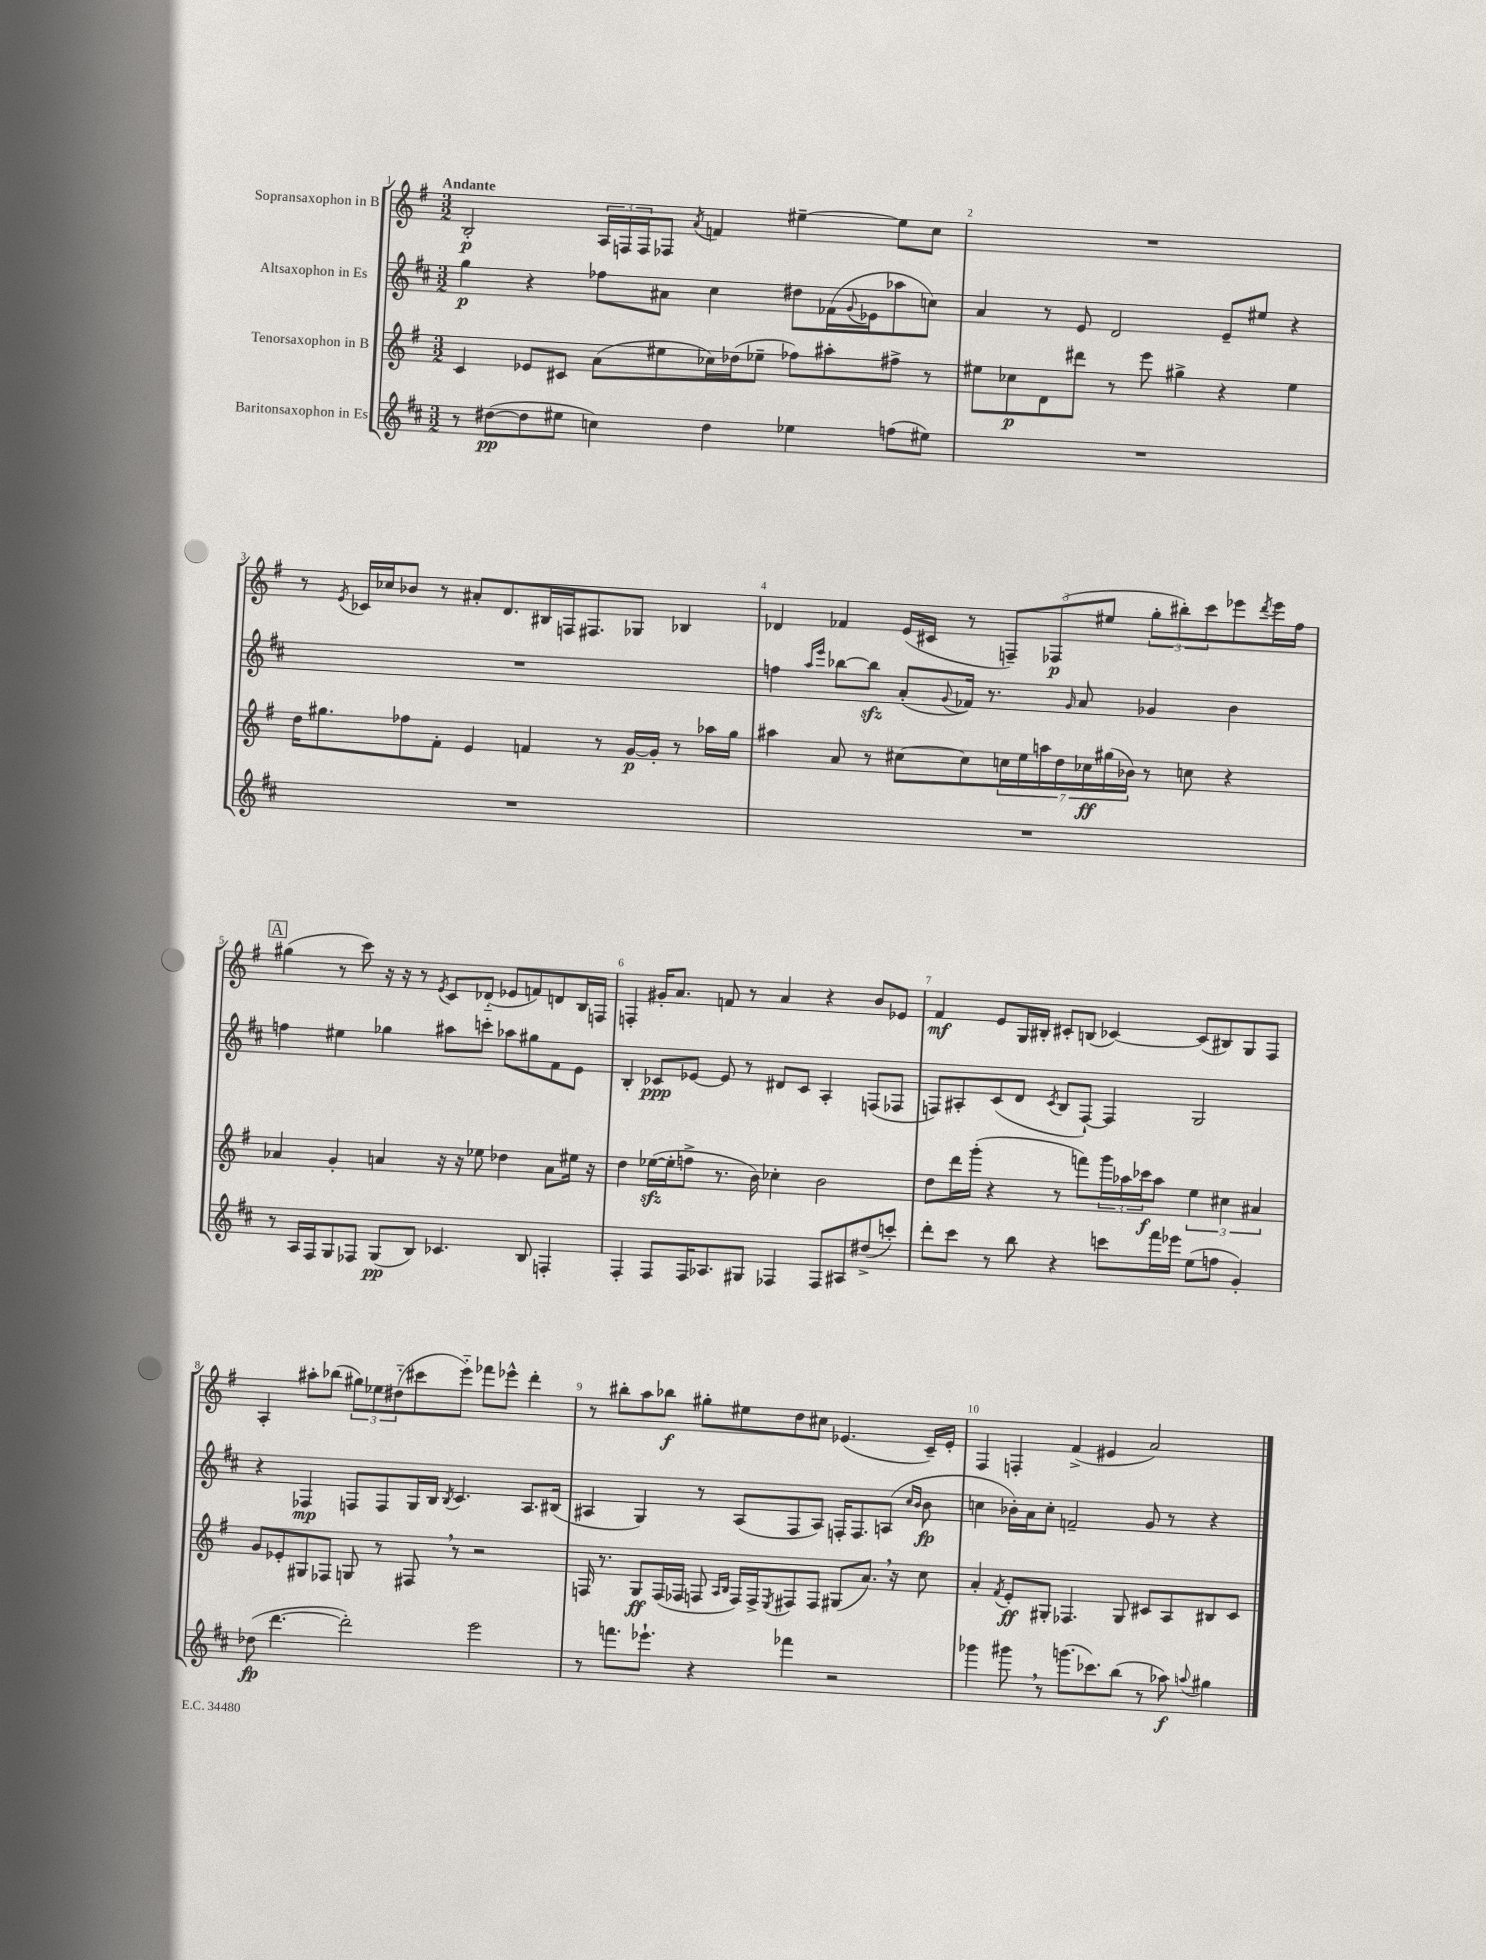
<<
\new StaffGroup <<
\new Staff = "s0" \with { instrumentName = "Sopransaxophon in B" } {
    \clef treble \key g \major \numericTimeSignature \time 3/2 \tempo "Andante"
    b2-.\p \tuplet 3/2 { a16 f16 f16 } fes8 \acciaccatura { a'8 } f'4 eis''4~-- eis''8 c''8 |
    R1. |
    r8 \acciaccatura { e'8 } ces'16 ces''16 bes'8 r8 ais'8-. d'8. bis16 f16 fis8. ges8 bes4 |
    des'4 fes'4 e'16( cis'16 r8 \tuplet 3/2 { f8--) fes8\p( eis''8 } \tuplet 3/2 { g''8-. bis''8-.) c'''8 } ees'''8 \acciaccatura { d'''8 } ees'''16 fis''16 |
    \mark \markup { \box "A" } gis''4( r8 c'''8) r16 r16 r8 \acciaccatura { e'8 } c'8 des'8-_( ees'8 f'8) d'8 b16 f16 |
    f4-. gis'16-. a'8. f'8 r8 a'4 r4 b'8 ees'8 |
    fis'4\mf e'8 g16 bis16-. cis'8-. b8( ces'4~) ces'8( bis8) g8 fis8 |
    a4-. ais''8-. bes''8( \tuplet 3/2 { gis''8) ees''8 dis''8-_( } cis'''8 e'''8-_) fes'''8 ees'''8-^ d'''4-. |
    r8 bis''8-. a''8 bes''8\f gis''8-. eis''8 d''8 cis''8 ees'4.( c'16--) ees'16-. |
    fis4 f4-. fis'4->( eis'4 a'2) \bar "|." |
}
\new Staff = "s1" \with { instrumentName = "Altsaxophon in Es" } {
    \clef treble \key d \major \numericTimeSignature \time 3/2
    g''4\p r4 fes''8 ais'8 cis''4 dis''8 fes'16( \appoggiatura { g'8 } ees'16 aes''8 c''8) |
    a'4 r8 e'8 d'2 e'8-- eis''8 r4 |
    R1. |
    f''4 \grace { a''16 e'''16 } bes''8~ bes''8\sfz a'8-.( \appoggiatura { g'8 } fes'16) r8. \grace { g'16 } a'8 ges'4 b'4 |
    \mark \markup { \box "A" } f''4 eis''4 ges''4 ais''8 c'''8-. aes''8 gis''8 fis'8 e'8 |
    b4-. ces'8\ppp ees'8~ ees'8 r8 dis'8 ces'8 a4-. f8( fes8 |
    f8) ais8-. cis'8( d'8 \acciaccatura { cis'8 } b8 f8~-!) f4 g2 |
    r4 fes4\mp f8 f8 g16 b16 \acciaccatura { b8 } cis'4. a8. bis16( |
    ais4 g4) r8 ais8( fis8 ais8) f16-. f8. a8( \grace { cis''16 b'16 } b'8\fp |
    c''4 bes'16-.) a'16 c''8-. f'2-- g'8 r8 r4 \bar "|." |
}
\new Staff = "s2" \with { instrumentName = "Tenorsaxophon in B" } {
    \clef treble \key g \major \numericTimeSignature \time 3/2
    c'4 ees'8 cis'8 a'8( eis''8 ces''16) des''16( ees''8-- fes''8) ais''8-. fis''8-> r8 |
    eis''8 ces''8\p d'8 dis'''8 r8 e'''8 gis''4-> r4 eis''4 |
    d''16 gis''8. fes''8 fis'8-. e'4 f'4 r8 g'16~\p g'16-. r8 aes''16 gis''16 |
    ais''4 a'8 r8 cis''8~ cis''8 \tuplet 7/4 { c''16 e''16 a''16 d''16 ces''16\ff gis''16( bes'16) } r8 c''8 r4 |
    \mark \markup { \box "A" } aes'4 g'4-. a'4 r16 r16 ees''8 des''4 a'8 eis''16 r16 |
    d''4 ees''16~\sfz( ees''16-. f''8-> r8. b'16) ces''4-. b'2 |
    d''8 d'''16 g'''16-.( r4 r8 f'''8) \tuplet 3/2 { g'''16 aes''16 ces'''16\f } aes''8 \tuplet 3/2 { e''4 cis''4 ais'4 } |
    g'8 ees'8-. gis8 fes8 g8 r8 fis8 \breathe r8 r2 |
    f16 r8. g8\ff f16( fes16 f8 \grace { a16 b16 } f16) f16-> \acciaccatura { e8 } fis8 fis8 gis8( a'8.) \breathe r16 c''8 |
    a'4-. \acciaccatura { fis'8 } e'8-.\ff gis8-. fes4. gis8 cis'8 a8 bis8 cis'8 \bar "|." |
}
\new Staff = "s3" \with { instrumentName = "Baritonsaxophon in Es" } {
    \clef treble \key d \major \numericTimeSignature \time 3/2
    r8 dis''8~\pp( dis''8 eis''8 c''4) dis''4 ees''4 f''8( eis''8) |
    R1. |
    R1. |
    R1. |
    \mark \markup { \box "A" } r8 a16 fis16 g8 fes8 g8\pp( b8) ces'4. b8 f4-. |
    fis4-. fis8 fis16 aes8. gis8 fes4 fes8 ais8 dis''8->( c'''8-.) |
    d'''8-. cis'''8 r8 b''8 r4 c'''8 fis'''16 ees'''16 e''8( f''8 g'4-.) |
    des''8\fp( d'''4.~ d'''2-.) e'''2 |
    r8 f'''8. ees'''8.-! r4 fes'''4 r2 |
    ges'''4 gis'''8 \breathe r8 g'''8.( ces'''8.) b''8( r8 aes''8\f) \appoggiatura { a''8 } gis''4 \bar "|." |
}
>>
>>
\layout { \context { \Score \override BarNumber.break-visibility = ##(#f #t #t) barNumberVisibility = #all-bar-numbers-visible } }
